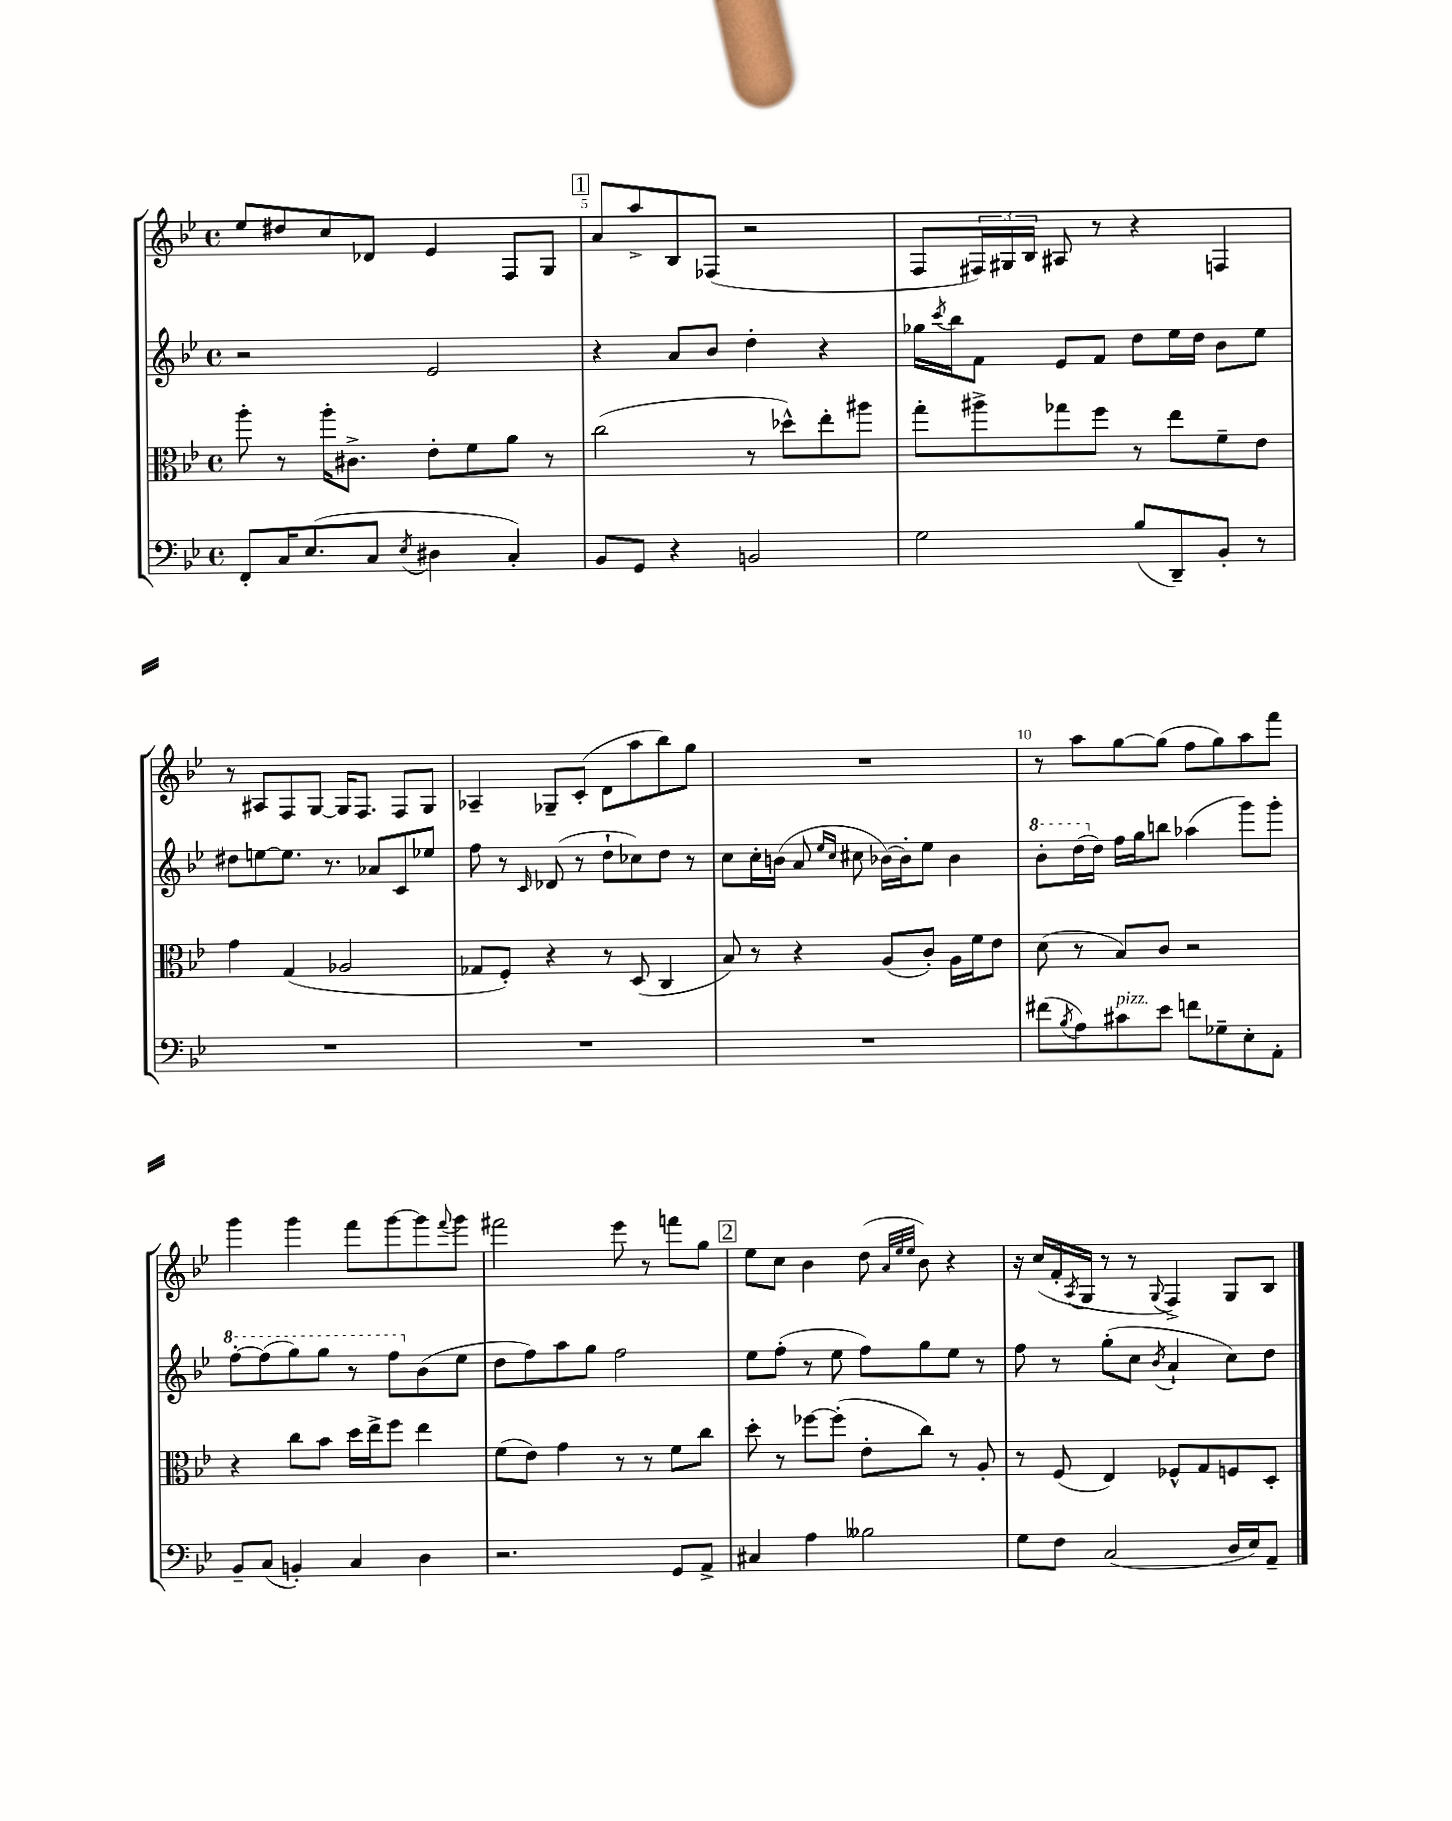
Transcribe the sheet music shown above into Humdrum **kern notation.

**kern	**kern	**kern	**kern
*staff4	*staff3	*staff2	*staff1
*clefF4	*clefC3	*clefG2	*clefG2
*k[b-e-]	*k[b-e-]	*k[b-e-]	*k[b-e-]
*M4/4	*M4/4	*M4/4	*M4/4
*met(c)	*met(c)	*met(c)	*met(c)
8FF'	8aa'	2r	8ee-
16C	8r	.	8dd#
(8.E-	.	.	.
.	16aa'	.	8cc
.	8.c#^	.	.
8C	.	.	8d-
8qE-	.	.	.
4D#	8e-'	2e-	4e-
.	8f	.	.
4C')	8a	.	8F
.	8r	.	8G
=	=	=	=
8BB-	(2cc	4r	8a
8GG	.	.	8aa^
4r	.	8a	8B-
.	.	8b-	(8F-
2BB	8r	4dd'	2r
.	8dd-^^)	.	.
.	8ee-'	4r	.
.	8aa#	.	.
=	=	=	=
2G	8gg'	16gg-	8F
.	.	8qccc	.
.	.	16bb-	.
.	8aa#^	8f	24F#)
.	.	.	24G#
.	.	.	24B-
.	8gg-	8e-	8A#
.	8ff	8f	8r
(8B-	8r	8dd	4r
8DD~)	8ee-	16ee-	.
.	.	16dd	.
8BB-'	8f~	8b-	4F
8r	8e-	8ee-	.
=	=	=	=
1r	4g	8dd#	8r
.	.	[8ee	8A#
.	(4G	8.ee]	8F
.	.	.	[8G
.	.	8.r	.
.	2A-	.	16G]
.	.	.	8.F
.	.	8a-	.
.	.	8c	8F
.	.	8ee-	8G
=	=	=	=
1r	8G-	8ff	4A-~
.	8F')	8r	.
.	.	16qqc	.
.	4r	(8d-	8G-~
.	.	8r	(8c'
.	8r	8dd`	8d
.	(8D	8cc-)	8aa
.	4C	8dd	8bb-)
.	.	8r	8gg
=	=	=	=
1r	8B-)	8cc	1r
.	8r	16cc'	.
.	.	(16b	.
.	4r	8a	.
.	.	16qqee-	.
.	.	16qqcc	.
.	.	8cc#	.
.	(8A	[16b-)	.
.	.	16b-']	.
.	8c')	8ee-	.
.	16A	4b-	.
.	16f	.	.
.	8e-	.	.
=	=	=	=
(8f#	(8d	8bb-'	8r
8qB-	.	.	.
8A)	8r	(16ddd	8aa
.	.	16dd)	.
8c#	8B-)	16ff	[8gg
.	.	16gg	.
8e-	8c	8bb	(8gg]
8f	2r	(4aa-	8ff
8G-~	.	.	8gg)
8E-'	.	8ggg)	8aa
8AA'	.	8ggg'	8fff
=	=	=	=
8BB-~	4r	[8fff'	4ggg
(8C	.	(8fff]	.
4BB')	8cc	8ggg)	4ggg
.	8b-	8ggg	.
4C	16dd	8r	8fff
.	16ee-^	.	.
.	8ff	8fff	[8ggg
4D	4ee-	(8b-	8ggg]
.	.	.	8qqfff
.	.	8ee-	8ggg
=	=	=	=
2.r	(8f	8dd	2fff#
.	8e-)	8ff)	.
.	4g	8aa	.
.	.	8gg	.
.	8r	2ff	8eee-
.	8r	.	8r
8GG	8f	.	8fff
8AA^	8cc	.	8gg
=	=	=	=
4C#	8dd'	8ee-	8ee-
.	8r	(8ff'	8cc
4A	[8ff-	8r	4b-
.	(8ff-']	8ee-	.
2B--	8e-'	8ff)	(8dd
.	.	.	32qqa
.	.	.	32qqee-
.	.	.	32qqee-
.	8cc)	8gg	8b-)
.	8r	8ee-	4r
.	8A'	8r	.
=	=	=	=
8G	8r	8ff	16r
.	.	.	(16cc
8F	(8F	8r	16f'
.	.	.	8qA
.	.	.	16G
(2C	4E-)	(8gg'	8r
.	.	8cc	8r
.	.	8qb-	8qqG
.	8F-^^	4a`	4F^)
.	8G	.	.
16D	8F	8cc)	8G
16E-)	.	.	.
8AA~	8D'	8dd	8B-
==	==	==	==
*-	*-	*-	*-
